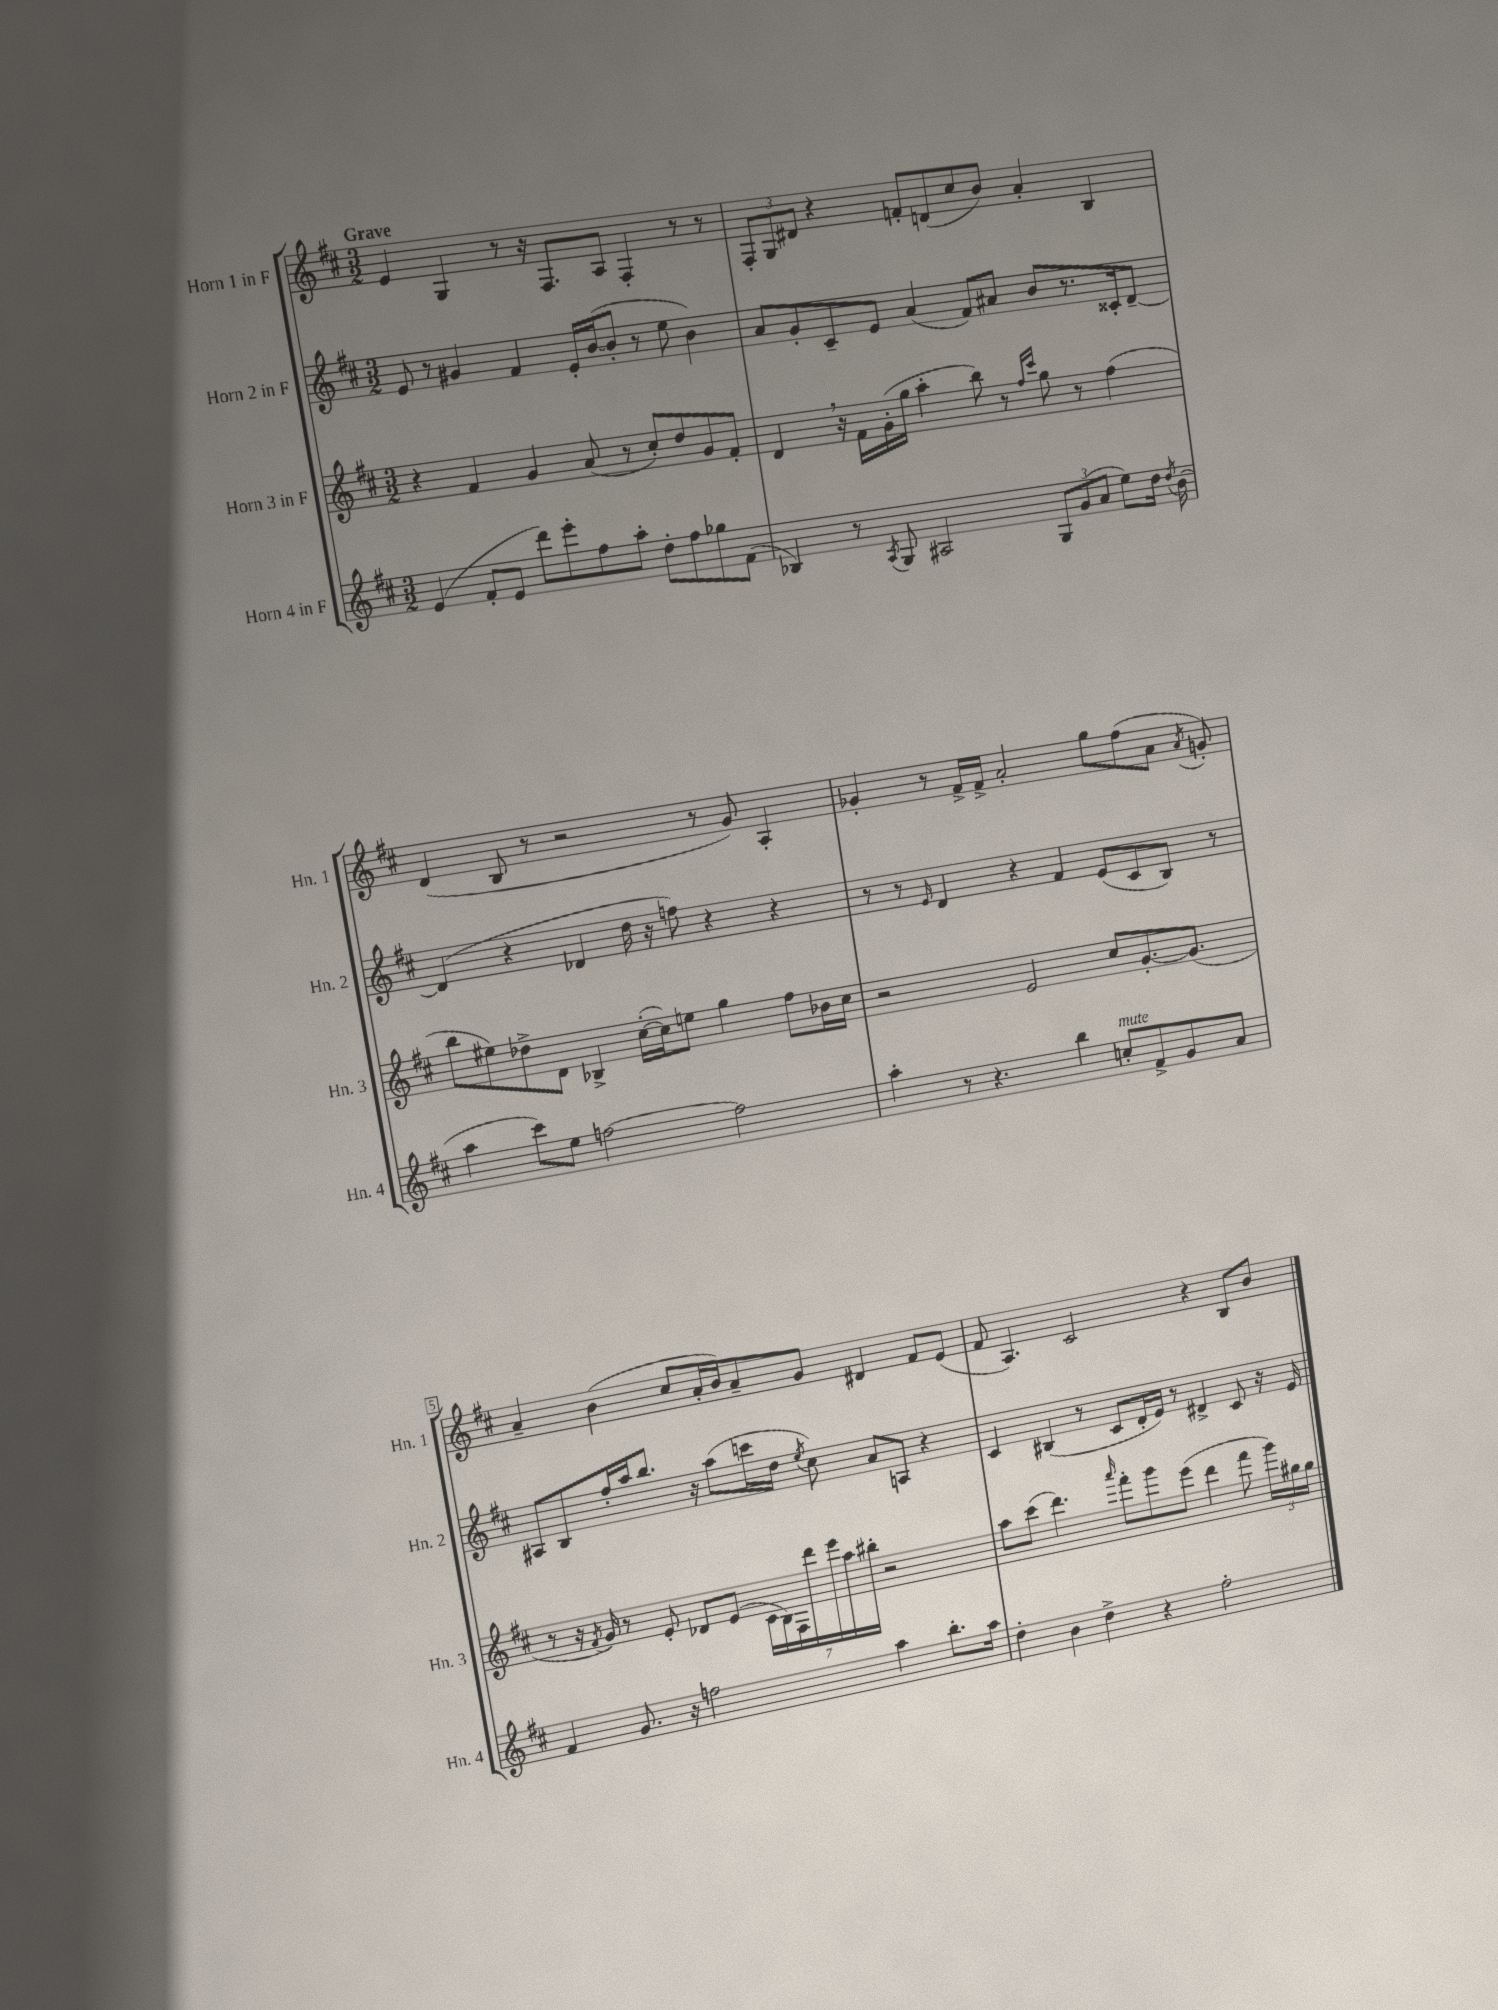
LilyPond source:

<<
\new StaffGroup <<
\new Staff = "s0" \with { instrumentName = "Horn 1 in F" shortInstrumentName = "Hn. 1" } {
    \clef treble \key d \major \numericTimeSignature \time 3/2 \tempo "Grave"
    \autoBeamOff e'4 g4 r8 r16 fis8.[ a8] fis4-. r8 r8 |
    \tuplet 3/2 { fis8[-. g8 dis'8] } r4 f'8[-. d'8( cis''8 b'8]) a'4-. b4 |
    d'4( b8 r8 r2 r8 g'8) a4-. |
    ges'4-. r8 fis'16[-> fis'16]-> a'2-. g''8[ fis''8( a'8] \acciaccatura { a'8 } g'8-.) |
    a'4-- b'4( cis''8[ a'16-. b'16) a'8-- g'8] dis'4 fis'8[ e'8]( |
    fis'8 a4.) cis'2 r4 b8[ b'8] \bar "|." |
}
\new Staff = "s1" \with { instrumentName = "Horn 2 in F" shortInstrumentName = "Hn. 2" } {
    \clef treble \key d \major \numericTimeSignature \time 3/2
    \autoBeamOff e'8 r8 gis'4 fis'4 e'16[-. b'16~( b'8]-. r8 e''8 b'4) |
    a'8[ g'8-. cis'8-- e'8] a'4( fis'8[) ais'8] b'8[ r8. cisis'16-. d'8]~-- |
    d'4( r4 des'4 d''16 r16 f''8) r4 r4 |
    r8 r8 \grace { e'16 } d'4 r4 fis'4 e'8[( cis'8 b8]) r8 |
    ais8[ b8 fis''16-. a''16 b''8.] r16 a''8[( c'''16 d''16] \acciaccatura { e''8 } cis''8) a'8[ a8] r4 |
    cis'4 bis4( r8 cis'8[ d'16-. e'16]) r8 dis'4-> cis'8 r16 e'16 \bar "|." |
}
\new Staff = "s2" \with { instrumentName = "Horn 3 in F" shortInstrumentName = "Hn. 3" } {
    \clef treble \key d \major \numericTimeSignature \time 3/2
    \autoBeamOff r4 fis'4 g'4 a'8( r8 cis''8[-.) d''8 g'8 fis'8]-. |
    d'4 \breathe r16 fis'16[ g'16-.( g''16] a''4-. b''8) r8 \grace { fis''16[ cis'''16] } g''8 r8 fis''4( |
    b''8[ eis''8) des''8-> d'8] bes4-> cis''16[~-.( cis''16) e''8] g''4 fis''8[ bes'16 cis''16] |
    r2 e'2 cis''8[ g'8.~-. g'8.]( |
    r8 r16 \acciaccatura { fis'8 } g'16) r8 e'8-. des'8[ e'8]( \tuplet 7/4 { cis'16[ b16) fis16 d'''16 e'''16 a''16 bis''16]-. } r2 |
    a''8[ cis'''8]( d'''4.) \grace { a'''16 } fis'''8[-. g'''8 e'''8]( d'''4 fis'''8 \tuplet 3/2 { g'''16[) gis''16 gis''16] } \bar "|." |
}
\new Staff = "s3" \with { instrumentName = "Horn 4 in F" shortInstrumentName = "Hn. 4" } {
    \clef treble \key d \major \numericTimeSignature \time 3/2
    \autoBeamOff e'4( fis'8[-. e'8] d'''8[) e'''8-. fis''8 a''8]-. d''8[-. fis''8 ges''8 fis'8]( |
    bes4) r8 \acciaccatura { a8 } g8 ais2 \tuplet 3/2 { g8[ g'8( a'8] } e''8[) d''16] \acciaccatura { d''8 } b'16( |
    a''4 cis'''8[) e''8] f''2~ f''2 |
    a''4-. r8 r4. b''4 c''8[-.^\markup { \italic "mute" } fis'8-> g'8 a'8] |
    fis'4 g'8. r16 f''2 a''4 b''8.[-. a''16] |
    d''4-. b'4 d''4-> r4 fis''2-. \bar "|." |
}
>>
>>
\layout { \context { \Score \override BarNumber.break-visibility = ##(#f #t #t) barNumberVisibility = #(every-nth-bar-number-visible 5) \override BarNumber.stencil = #(make-stencil-boxer 0.1 0.3 ly:text-interface::print) } }
